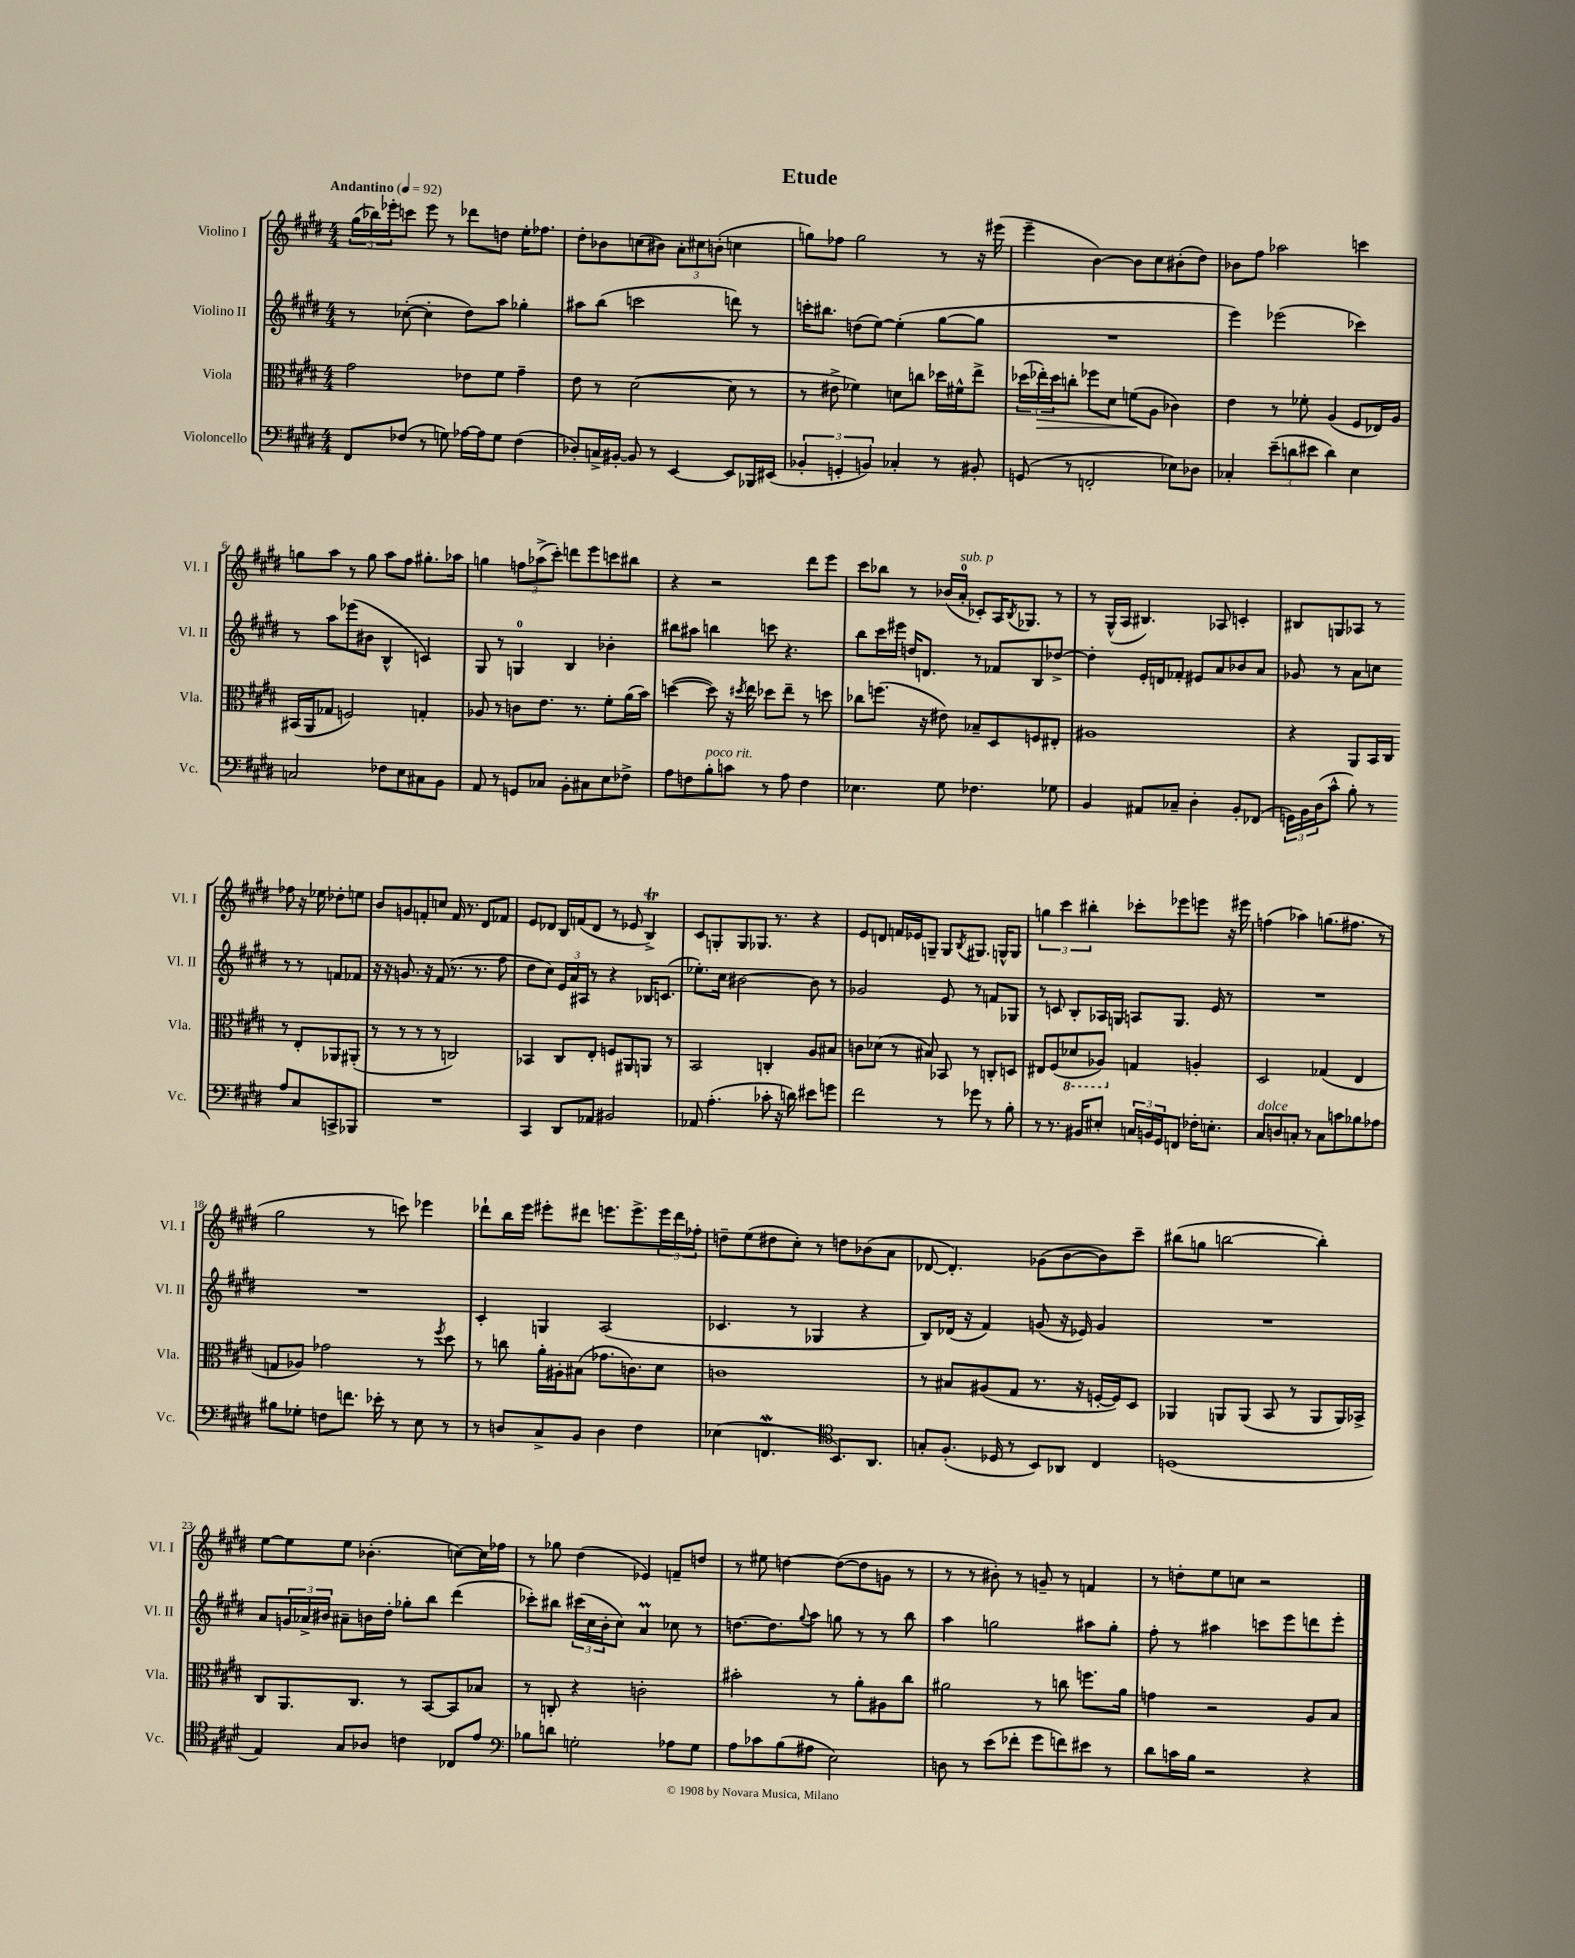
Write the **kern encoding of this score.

**kern	**kern	**kern	**kern
*staff4	*staff3	*staff2	*staff1
*clefF4	*clefC3	*clefG2	*clefG2
*k[f#c#g#d#]	*k[f#c#g#d#]	*k[f#c#g#d#]	*k[f#c#g#d#]
*M4/4	*M4/4	*M4/4	*M4/4
*MM92	*MM92	*MM92	*MM92
8FF#	2g#	8r	(24gg#
.	.	.	24bb-)
.	.	.	24eee-'
(8F-	.	([8cc-'	8ccc
8r	.	4cc-']	8eee-
8G)	.	.	8r
[16A-	8e-	8dd#)	8ddd-
16A-]	.	.	.
8G	8f#	8aa	8dd
(4F-	4g#~	4gg-'	16ee'
.	.	.	8.ff-
=	=	=	=
8D-')	8e	8aa#	8dd#'
16C^	8r	(8bb	8b-
[16BB#'	.	.	.
8BB#]	([2d#	2ccc	(8cc
8r	.	.	8b#)
[4EE	.	.	12a'
.	.	.	12cc#
.	.	.	(12b'
8EE]	8d#]	8ddd)	4cc
16BBB-	8r	8r	.
(16EE#	.	.	.
=	=	=	=
6BB-'	8r	16ccc'	8gg)
.	.	8.bb#	.
.	8e#^	.	8ff-
6GG'	.	.	.
.	4f-)	(8dd	2gg
6BB)	.	.	.
.	.	[8ee)	.
4C-'	8d	(4ee']	.
.	8cc	.	.
8r	16dd-	[8gg#	8r
.	16f#^^	.	.
8BB#'	8ee^	8gg#]	16r
.	.	.	(16eee#
=	=	=	=
(8GG	(24dd-	1r	4eee~
.	24ee-')	.	.
.	24dd-	.	.
8r	8cc'	.	.
2FF'	8ff-	.	[4b)
.	8d#	.	.
.	(8f	.	8b]
.	8A	.	8cc#
8E-)	4c-)	.	(8b#'
8D-	.	.	8dd#)
=	=	=	=
4C-'	4e	4eee)	8b-
.	.	.	8ff#
(12e~	8r	(2eee-	2aa-
12d	.	.	.
.	8f-'	.	.
12e#	.	.	.
4d)	(4A	.	.
4E	8F#	4ccc-)	4ccc
.	16E-)	.	.
.	16A	.	.
=	=	=	=
2C	(16BB#	8r	8gg
.	16AA	.	.
.	8G-	8aa	8aa
.	2F)	(8eee-	8r
.	.	8b#	8gg
8F-	.	4B^^	8aa
8E	.	.	8ff#
8C#	4G'	4c)	8.gg#'
8BB	.	.	.
.	.	.	16aa-
=	=	=	=
8AA	8A-	8G#	4gg
8r	8r	8r	.
8GG	8c	4G	12ff
.	.	.	(12aa-^
8C-	8.e	.	.
.	.	.	12ccc#')
8BB'	.	4B	8ddd
.	8.r	.	.
8C#	.	.	8eee
8E	8f#'	4b-'	8ccc
8F-^	(16a	.	8bb#
.	16b)	.	.
=	=	=	=
8A	([4dd	8bb#	4r
8F	.	8aa#	.
8B'	8dd])	4bb	2r
8c	16r	.	.
.	8qdd#	.	.
.	16ee	.	.
8r	8dd-	8ccc	.
8A	8ee~	4.r	.
4F	8r	.	8ddd#
.	8dd	.	8eee
=	=	=	=
4.E-	8cc-	8bb	8ccc#
.	(8.ff	16ccc#	8bb-
.	.	16eee#	.
.	.	16dd	8r
.	16r	8.d	.
8G#	8e#)	.	(16b-
.	.	.	16a'
4.F-	8B-~	8r	8c-')
.	8D#	8f-	16A
.	.	.	8qB
.	.	.	8.G-
.	8F	8B	.
8G-	8E#'	[8dd-^	8r
=	=	=	=
4BB	1A#	4dd-']	8r
.	.	.	(16G#^^
.	.	.	16A
8AA#	.	16e'	4.B#)
.	.	16d	.
8C-~	.	8f-'	.
4D#'	.	8e#	.
.	.	8a	8A-
8BB'	.	8b-	4c'
(8FF-	.	8a	.
=	=	=	=
24GG)	4r	8g-	8B#
24BB	.	.	.
(24D#	.	.	.
8c#^^	.	8r	8G
8B')	8AA	8a	8A-
8r	16BB	8cc	8r
.	16C#	.	.
8A	8r	8r	8ff-
8C#	8E'	8r	16r
.	.	.	16ee-
8CC^	8AA-	8f	8dd-'
8BBB-	(8AA#'	8f-	8ee
=	=	=	=
1r	8r	16r	8b
.	.	16r	.
.	8r	8.g	8g
.	8r	.	8f'
.	.	16r	.
.	8r	(8f#	8cc
.	2C)	8.r	16f
.	.	.	8.r
.	.	8.r	.
.	.	.	8d#
.	.	8ff#	8f-
=	=	=	=
4CC#	4BB-	8dd#	8e
.	.	8cc#)	8d-
8DD#	8C#	24e	16B
.	.	24a	.
.	.	.	(16f
.	.	24A#	.
8AA-	8E'	8r	8d-
2BB#	8F	4r	8r
.	8AA#	.	8e-
.	8AA	16B-	4B^)
.	.	(8.c	.
.	8r	.	.
=	=	=	=
8AA-	2BB	8.ee-')	8c#
(4.A'	.	.	8G'
.	.	16cc#	.
.	.	[2b#	8G
.	.	.	8.G-
8c-'	4C'	.	.
.	.	.	8.r
16r	.	.	.
16d)	.	.	.
8e#	8A	8b#]	4r
8g	8B#	8r	.
=	=	=	=
2f#	8c	2g-	8e
.	(8d-	.	8d
.	8r	.	16f
.	.	.	16e-
.	8B#)	.	8G~
8r	8BB-	8e	8G
.	.	.	8qB
8g-	8r	8r	8.G#
8r	8C'	8f	.
.	.	.	16G^^
8B'	8D	8G-	8G
=	=	=	=
8r	8E#	8r	6gg
8.r	(8F#	8c	.
.	.	.	6ccc#
.	8D-	8B'	.
16BB#	.	.	.
.	.	.	6bb#'
8E#'	8AA-)	16A-	.
.	.	16G	.
24C	4G	8A	8ccc-'
24BB	.	.	.
24GG#	.	.	.
8FF	.	8.G	8eee-
16F-'	4A'	.	8eee
8.E'	.	16e	.
.	.	8r	16r
.	.	.	16eee#
=	=	=	=
8C#	2D#	1r	(4ff
8D	.	.	.
8C'	.	.	4aa-)
8r	.	.	.
8C	(4G-	.	(8.gg
8c	.	.	.
.	.	.	8.ff#
8B-	4E	.	.
8A-	.	.	8r
=	=	=	=
8B#	8G	1r	2gg#
8G-'	8A-)	.	.
8F	2g-	.	.
8.f	.	.	.
.	.	.	8r
16e-'	.	.	.
8r	.	.	8ccc)
8E	8r	.	4eee-
.	8qff#	.	.
8r	8dd#	.	.
=	=	=	=
8r	8r	4c#'	8ddd-`
8D	8cc	.	16bb
.	.	.	16eee
8C#^	16a'	4G	8eee#'
.	16A#'	.	.
8BB	(8B#	.	8ddd#
4D	8.g-	(2A	8.eee
.	8.c)	.	8.eee^
4F#	.	.	.
.	8d#	.	24eee
.	.	.	24ddd#
.	.	.	24ff-'
=	=	=	=
(4E-	1c	4.c-	8dd~
.	.	.	(8ee
4.FF	.	.	8dd#
.	.	8r	8cc#')
.	.	4G-	8r
*clefC4	*	*	*
8.BB)	.	.	8dd
.	.	4r	(8b-
8.AA	.	.	.
.	.	.	8a
=	=	=	=
8G'	8r	8B)	[8d-
(8.F#'	8B#	(16d-	4.d-'])
.	.	16r	.
.	(8A#	4f#)	.
16D-	.	.	.
8r	8G#	.	.
8BB)	8.r	(8g	(8g-
8AA-	.	16r	[8b
.	16r	16e-)	.
4C#	[16F'	4g	8b])
.	16F])	.	.
.	8D#	.	8ccc#~
=	=	=	=
(1D	4AA-	1r	(8bb#
.	.	.	8gg
.	8AA	.	[2bb
.	(8AA	.	.
.	8BB	.	.
.	8r	.	.
.	8AA	.	4bb'])
.	16AA)	.	.
.	16BB-^	.	.
=	=	=	=
4E)	8C#	8a	[8ee
.	8.AA	24g	8ee]
.	.	24a-^	.
.	.	24b#	.
8G#	.	8a#~	8ee
.	8.C#	.	.
8A-	.	16b	(4.b-'
.	.	16dd#'	.
4c	8r	8gg-'	.
.	[8BB	8bb	.
8C-	8BB]	(4ddd#	[8cc)
8e	8B-	.	16cc]
.	.	.	16ff-
=	=	=	=
*clefF4	*	*	*
8B-	8r	8ccc-')	8r
8d	8C'	8bb#	8gg-
2G'	4r	(24ccc#	(4dd#
.	.	24cc#	.
.	.	24b'	.
.	.	8cc#)	.
.	2c'	4a	4e-)
8A-	.	8cc-	8f~
8G	.	8r	8dd
=	=	=	=
8A	2b#'	[8.dd	8r
8c-	.	.	8ee#
.	.	8.dd]	.
(8B	.	.	[4dd
.	.	8qqgg#	.
8A#	.	8aa	.
2E)	8r	8gg	(8dd_
.	8a'	8r	8dd]
.	8A#	8r	8g
.	8cc#	8bb	8r
=	=	=	=
8D	2a#	4aa	8r
8r	.	.	8r
(8e	.	2gg	8b#')
8f-'	.	.	8r
8g#	8r	.	8g~
8f)	8cc	.	8r
8e#	8.ff	8aa#	4f
8r	.	8gg'	.
.	16a#	.	.
=	=	=	=
8d#	4g	8ff#'	8r
16c	.	8r	8dd'
16B	.	.	.
2r	2r	4aa#	8ee
.	.	.	8cc
.	.	8ccc	2r
.	.	8eee	.
4r	8A	8ddd	.
.	8B	8eee'	.
==	==	==	==
*-	*-	*-	*-
